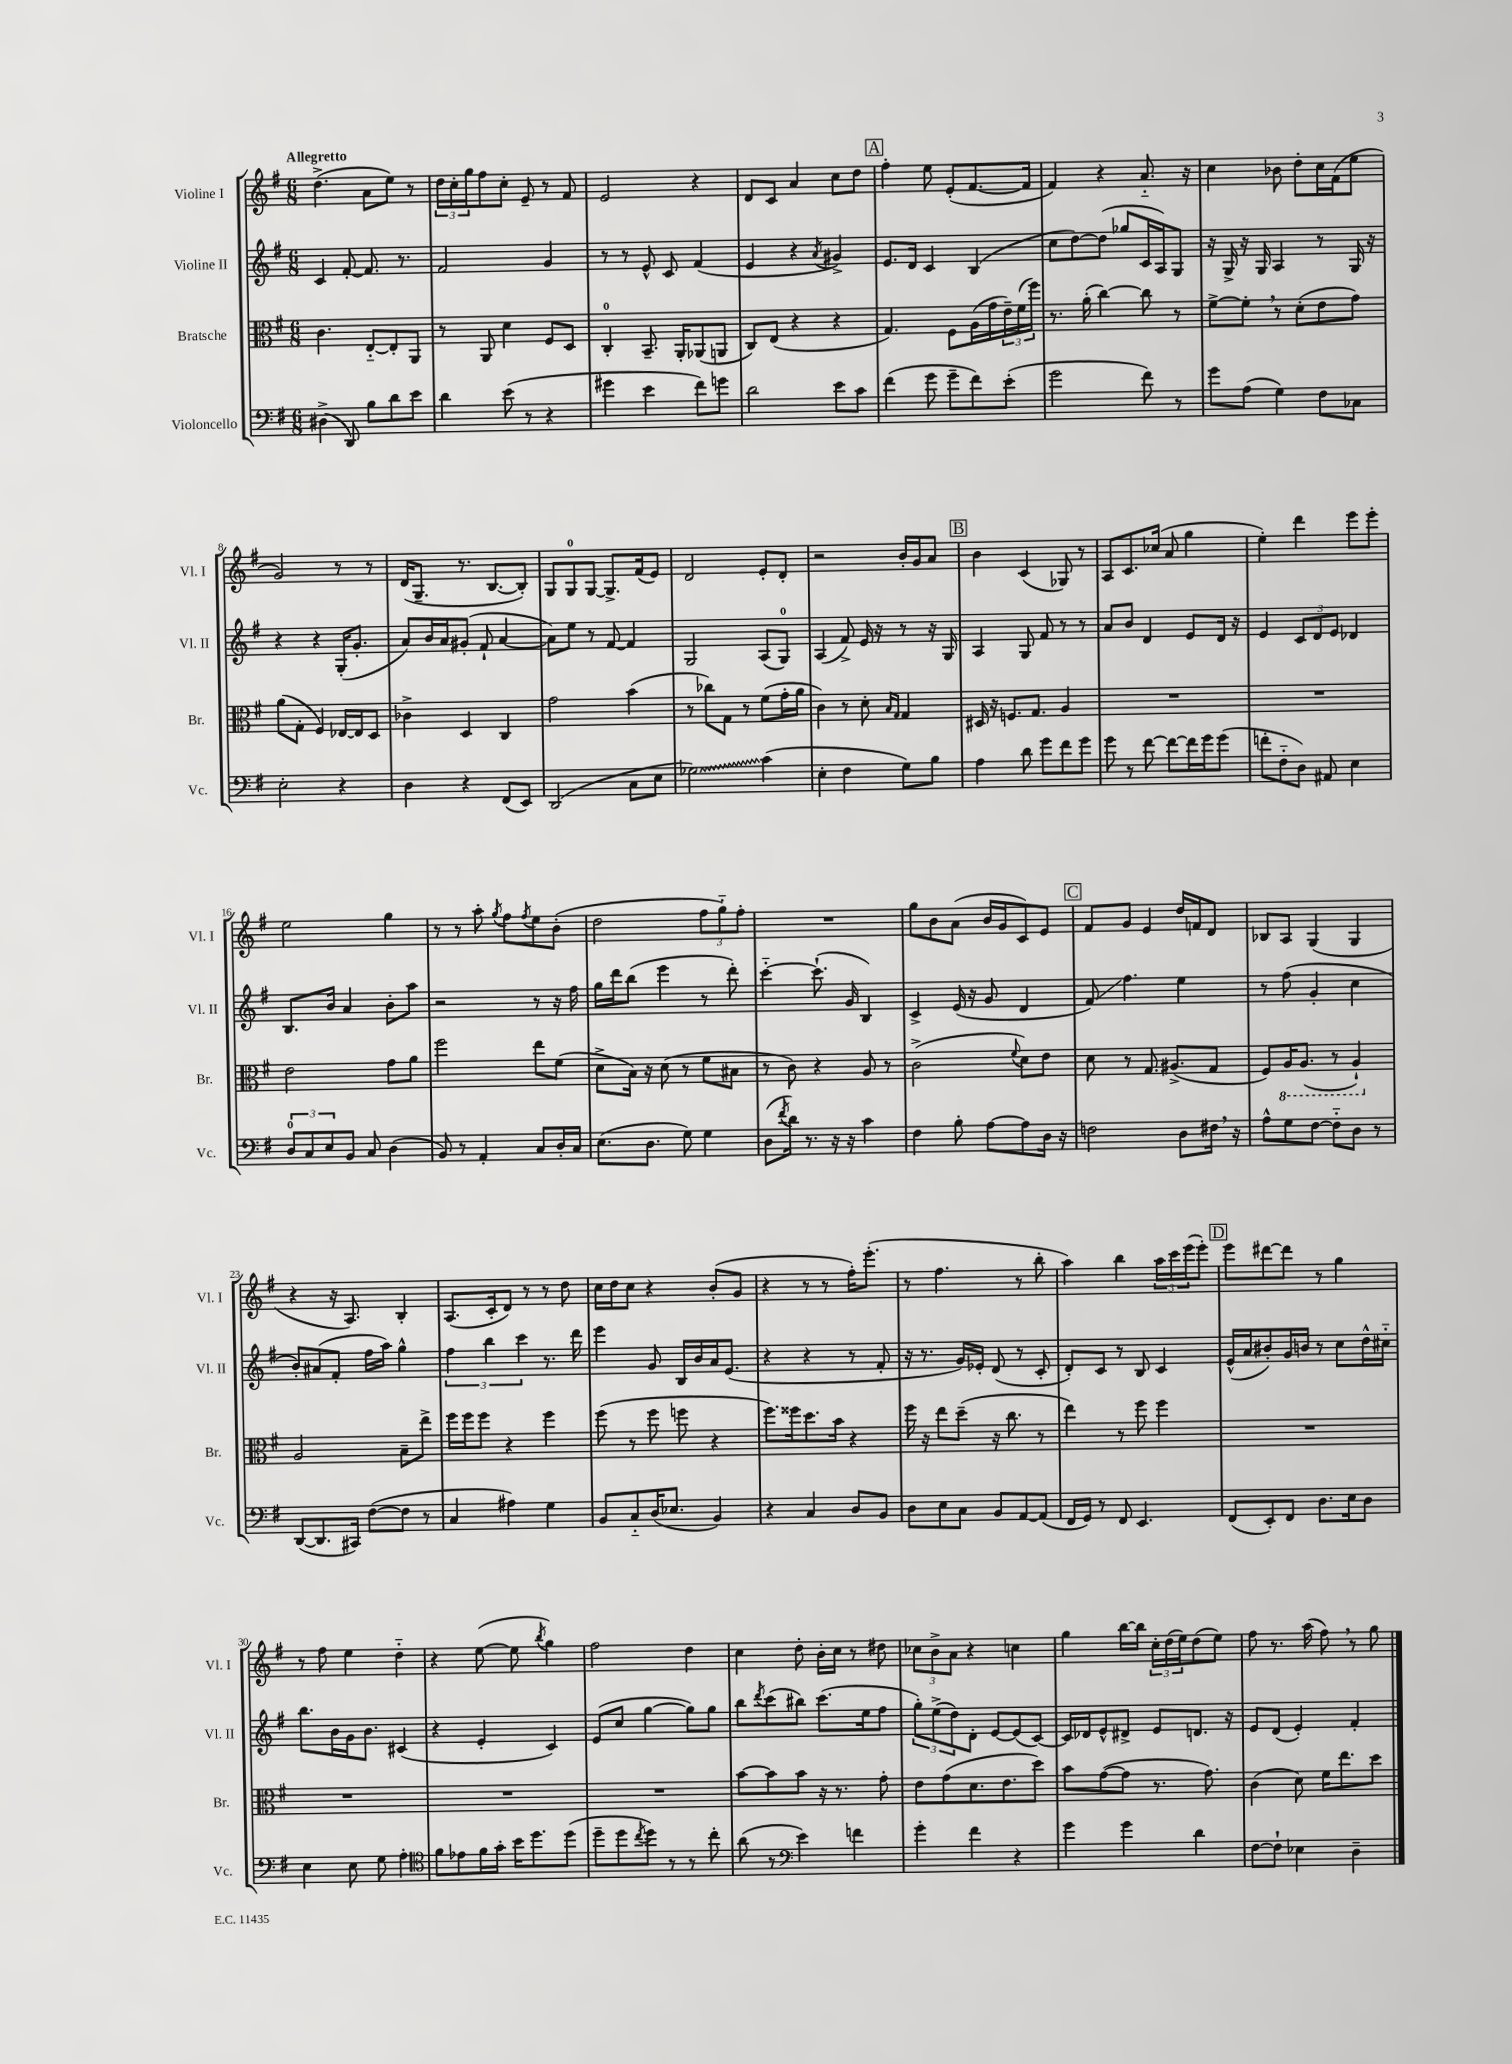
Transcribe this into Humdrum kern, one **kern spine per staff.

**kern	**kern	**kern	**kern
*staff4	*staff3	*staff2	*staff1
*clefF4	*clefC3	*clefG2	*clefG2
*k[f#]	*k[f#]	*k[f#]	*k[f#]
*M6/8	*M6/8	*M6/8	*M6/8
(4D#^	4.c	4c	(4.dd^
8DD)	.	[8f#'	.
8B	[8E'~	8.f#]	8a
8d	8E']	.	8ee)
.	.	8.r	.
8e	8AA	.	8r
=	=	=	=
4d	8r	2f#	24dd
.	.	.	24cc'
.	.	.	24gg
.	8AA	.	8ff#
(8e	4d	.	8cc'
8r	.	.	8e~
4r	8F#	4g	8r
.	8D	.	8f#
=	=	=	=
4g#	4C'	8r	2e
.	.	8r	.
4e	8.BB~	8e^^	.
.	.	8c	.
.	16AA'	.	.
8f#)	(8AA-	(4f#	4r
8g	8AA	.	.
=	=	=	=
2d	8C)	4e	8d
.	(8E	.	8c
.	4r	4r	4a
.	.	8qa	.
8e	4r	4g#^)	8cc
8c	.	.	8dd
=	=	=	=
(4f#	4.G)	8.e	4ff#'
.	.	16d	.
8g	.	4c	8ee
8g~	8F#	.	(8e'
8f#)	(16A	(4B	[8.f#
.	16g	.	.
(8e'	24e~)	.	.
.	(24f#	.	.
.	.	.	16f#]
.	24ff#)	.	.
=	=	=	=
2g	8.r	8cc	4f#)
.	.	[8dd)	.
.	(16a'	.	.
.	[4cc)	(8dd]	4r
.	.	8gg-	.
8f#)	8cc]	16c	8.a'~
.	.	16A)	.
8r	8r	8G	.
.	.	.	16r
=	=	=	=
8g	[8f#^	16r	4cc
.	.	16G^	.
(8A	8f#']	16r	.
.	.	16G	.
4G)	8r	4A	8b-
.	(8d'	.	8dd'
8F#	8e	8r	16cc
.	.	.	(16f#
8C-	8g)	16G	8ee
.	.	16r	.
=	=	=	=
2E'	(8a	4r	2g)
.	8G'	.	.
.	4F#)	4r	.
4r	[16E-	(16G'	8r
.	16E-]	8.g'	.
.	8D	.	8r
=	=	=	=
4D	4c-^	8a)	(16d
.	.	.	8.G~
.	.	16b	.
.	.	16a	.
4r	4D	(8g#'	8.r
.	.	8f#`	.
.	.	.	[8.B
(8FF#	4C	[4a	.
8EE)	.	.	8B'])
=	=	=	=
(2DD	2g	8a])	8G
.	.	8ee	8G
.	.	8r	[8G
.	.	[8f#	8.G^]
8C	(4b	4f#]	.
.	.	.	(16f#
8E	.	.	8e)
=	=	=	=
2G-)	8r	2G	2d
.	8cc-)	.	.
.	8G	.	.
.	8r	.	.
(4c	(8f#	(8A	8e'
.	16g'	8G)	8d'
.	16a	.	.
=	=	=	=
4E'	4c)	(4A	2r
4F#	8r	8f#^)	.
.	8d'	16e	.
.	.	16r	.
.	16qqB	.	.
.	16qqG	.	.
8G)	4G	8r	16b'
.	.	.	16g
8B	.	16r	8a
.	.	16G	.
=	=	=	=
4A	16D#	4A	4b
.	16r	.	.
.	8.F	.	.
8d	.	8G	(4c
.	8.G	.	.
8g	.	8f#	.
8f#	4A	8r	8G-)
8g	.	8r	8r
=	=	=	=
8g	2.r	8a	8A
8r	.	8b	8.c
[8f#	.	4d	.
.	.	.	(16cc-
8f#_	.	.	8a
16f#]	.	8e	4gg
16g	.	.	.
(8g	.	16d	.
.	.	16r	.
=	=	=	=
8f'	2.r	4e	4ee')
8F#'~	.	.	.
8D)	.	12c	4ddd
.	.	12d	.
8AA#	.	.	.
.	.	12e	.
4E	.	4d-	8eee
.	.	.	8eee'
=	=	=	=
12D	2e	8.B	2ee
12C	.	.	.
12E	.	.	.
.	.	16b	.
8BB	.	4a	.
8C	.	.	.
(4D	8g	8b'	4gg
.	8a	8aa	.
=	=	=	=
8BB)	2ff#	2r	8r
8r	.	.	8r
4AA'	.	.	8aa'
.	.	.	8qgg
.	.	.	8ff#
.	.	.	8qff#
8C	8ee	8r	8ee
16D'	(8f#	16r	(8b'
16C	.	16ff#	.
=	=	=	=
(8.E	8d^	16gg	2dd
.	.	16ddd	.
.	16B)	(8bb	.
8.D	16r	.	.
.	(8d	4eee	.
8G)	8r	.	.
4G	8f#	8r	12ff#
.	.	.	12gg'~)
.	8B#	8ddd')	.
.	.	.	12ff#'
=	=	=	=
(8D	8r	[4ccc'~	2.r
8qf#	.	.	.
16d)	8c)	.	.
8.r	.	.	.
.	4r	(8.ccc`]	.
16r	.	.	.
16r	.	16g	.
4c	8A	4B)	.
.	8r	.	.
=	=	=	=
4F#	(2c^	4c^	8gg
.	.	.	8b
8B'	.	(16e	(8a
.	.	16r	.
[8A	.	8g	16b
.	.	.	16g
.	8qqf#	.	.
8A]	8d)	4d	8c)
16D	8e	.	8e
16r	.	.	.
=	=	=	=
2F	8d	8f#)	8f#
.	8r	4.ff#	8g
.	8.G	.	4e
.	(8.A#^	.	.
8D	.	4ee	16dd
.	.	.	16f
16F#	8G	.	8d
16r	.	.	.
=	=	=	=
8A^^	8F#)	8r	8B-
8G	16AA	(8ff#	8A
.	(8.AA	.	.
[8F#	.	4g'	(4G
8F#'~]	8r	.	.
8D	4AA`)	4cc	4G
8r	.	.	.
=	=	=	=
([8DD	2A	8b')	4r
8.DD]	.	(8a#	.
.	.	8f#'	16r
16CC#)	.	.	8.A)
([8F#	.	16ff#	.
.	.	16aa)	.
8F#]	8B~	4gg^^	4B'
8r	8ee^	.	.
=	=	=	=
4C	16ff#	6ff#	(8.A
.	16ff#	.	.
.	8ff#	.	.
.	.	6bb	.
.	.	.	16c'
4A#)	4r	.	8d)
.	.	6ccc	.
.	.	.	8r
4G	4ff#	8.r	8r
.	.	.	8dd
.	.	16ddd	.
=	=	=	=
8BB	(8ff#	4eee	16cc
.	.	.	16dd
8C'~	8r	.	8cc
(16D	8ff#	8g	4r
8.E-	.	.	.
.	8ff	16B	.
.	.	16b	.
4BB)	4r	16a	(8b'
.	.	(8.e	.
.	.	.	8g
=	=	=	=
4r	8.ff#)	4r	4r
.	16ff##	.	.
4C	8.dd	4r	8r
.	.	.	8r
.	16b	.	.
8D	4r	8r	16ff#')
.	.	.	(8.eee'
8BB	.	8f#'	.
=	=	=	=
8D	16ff#	16r	8r
.	16r	8.r	.
8E	8ee	.	4.ff#
8C	(8dd~	16g)	.
.	.	16e-'	.
8BB	16r	(8d	.
.	8.cc	.	.
[8AA	.	8r	8r
(8AA]	8r	8c'	8bb'
=	=	=	=
16FF#	4ee)	8d')	4aa)
16GG)	.	.	.
8r	.	8c	.
8FF#	8r	8r	4bb
4.EE	8ff#	8B	.
.	4ff#	4c	24aa
.	.	.	24ccc
.	.	.	(24eee
.	.	.	8eee')
=	=	=	=
(8FF#	2.r	(16e^^	8eee
.	.	16a	.
8EE')	.	8b#')	[8ddd#
8FF#	.	16g	8ddd#]
.	.	16b	.
8.D	.	8r	8r
.	.	8cc	4gg
16E	.	.	.
8D	.	16dd^^	.
.	.	16cc#'~	.
=	=	=	=
4E	2.r	8.bb	8r
.	.	.	8ff#
.	.	16b	.
8E	.	16g	4ee
.	.	8.b	.
8G	.	.	.
4A'	.	(4c#	4dd'~
=	=	=	=
*clefC4	*	*	*
8f#	2.r	4r	4r
8e-	.	.	.
16f#	.	4e'	([8ee
16g'	.	.	.
16b	.	.	8ee]
8.dd	.	.	.
.	.	.	8qbb
.	.	4c)	4gg)
(8dd	.	.	.
=	=	=	=
8dd~	2.r	(8e	2ff#
8dd	.	8cc	.
8qcc	.	.	.
8dd)	.	[4gg	.
8r	.	.	.
8r	.	8gg])	4dd
8cc'	.	8gg	.
=	=	=	=
(8a	[8b	8bb	4cc
.	.	8qddd	.
8r	8b]	(8ccc	.
*clefF4	*	*	*
4e)	8b	8bb#)	8dd'
.	16r	(8.ccc	16b'
.	8.r	.	16cc
4f	.	.	8r
.	.	16ee	.
.	8g'	8ff#	8dd#
=	=	=	=
4g'	8e	12gg')	12cc-
.	.	(12ee^	12b^
.	(8g	.	.
.	.	12dd)	12a
4f#	8.d	8d'	4r
.	.	[8e	.
.	8.e	.	.
4r	.	(8e]	4cc
.	8dd)	[8c)	.
=	=	=	=
4g	8b	16c]	4gg
.	.	16d-	.
.	([8g	8e^^	.
4g	8g]	8d#^	[16bb
.	.	.	16bb]
.	8.r	8e	24cc'
.	.	.	(24dd
.	.	.	24ee)
4d	.	8.d	(8dd
.	8.g)	.	.
.	.	.	8ee)
.	.	16r	.
=	=	=	=
[8F#	(4c	8e	8ff#
8F#`]	.	(8d	8.r
4E-	8d)	4e')	.
.	.	.	(16aa
.	16f#	.	8ff#)
.	8.ee	.	.
4D~	.	4f#'	8r
.	8dd	.	8gg
==	==	==	==
*-	*-	*-	*-
